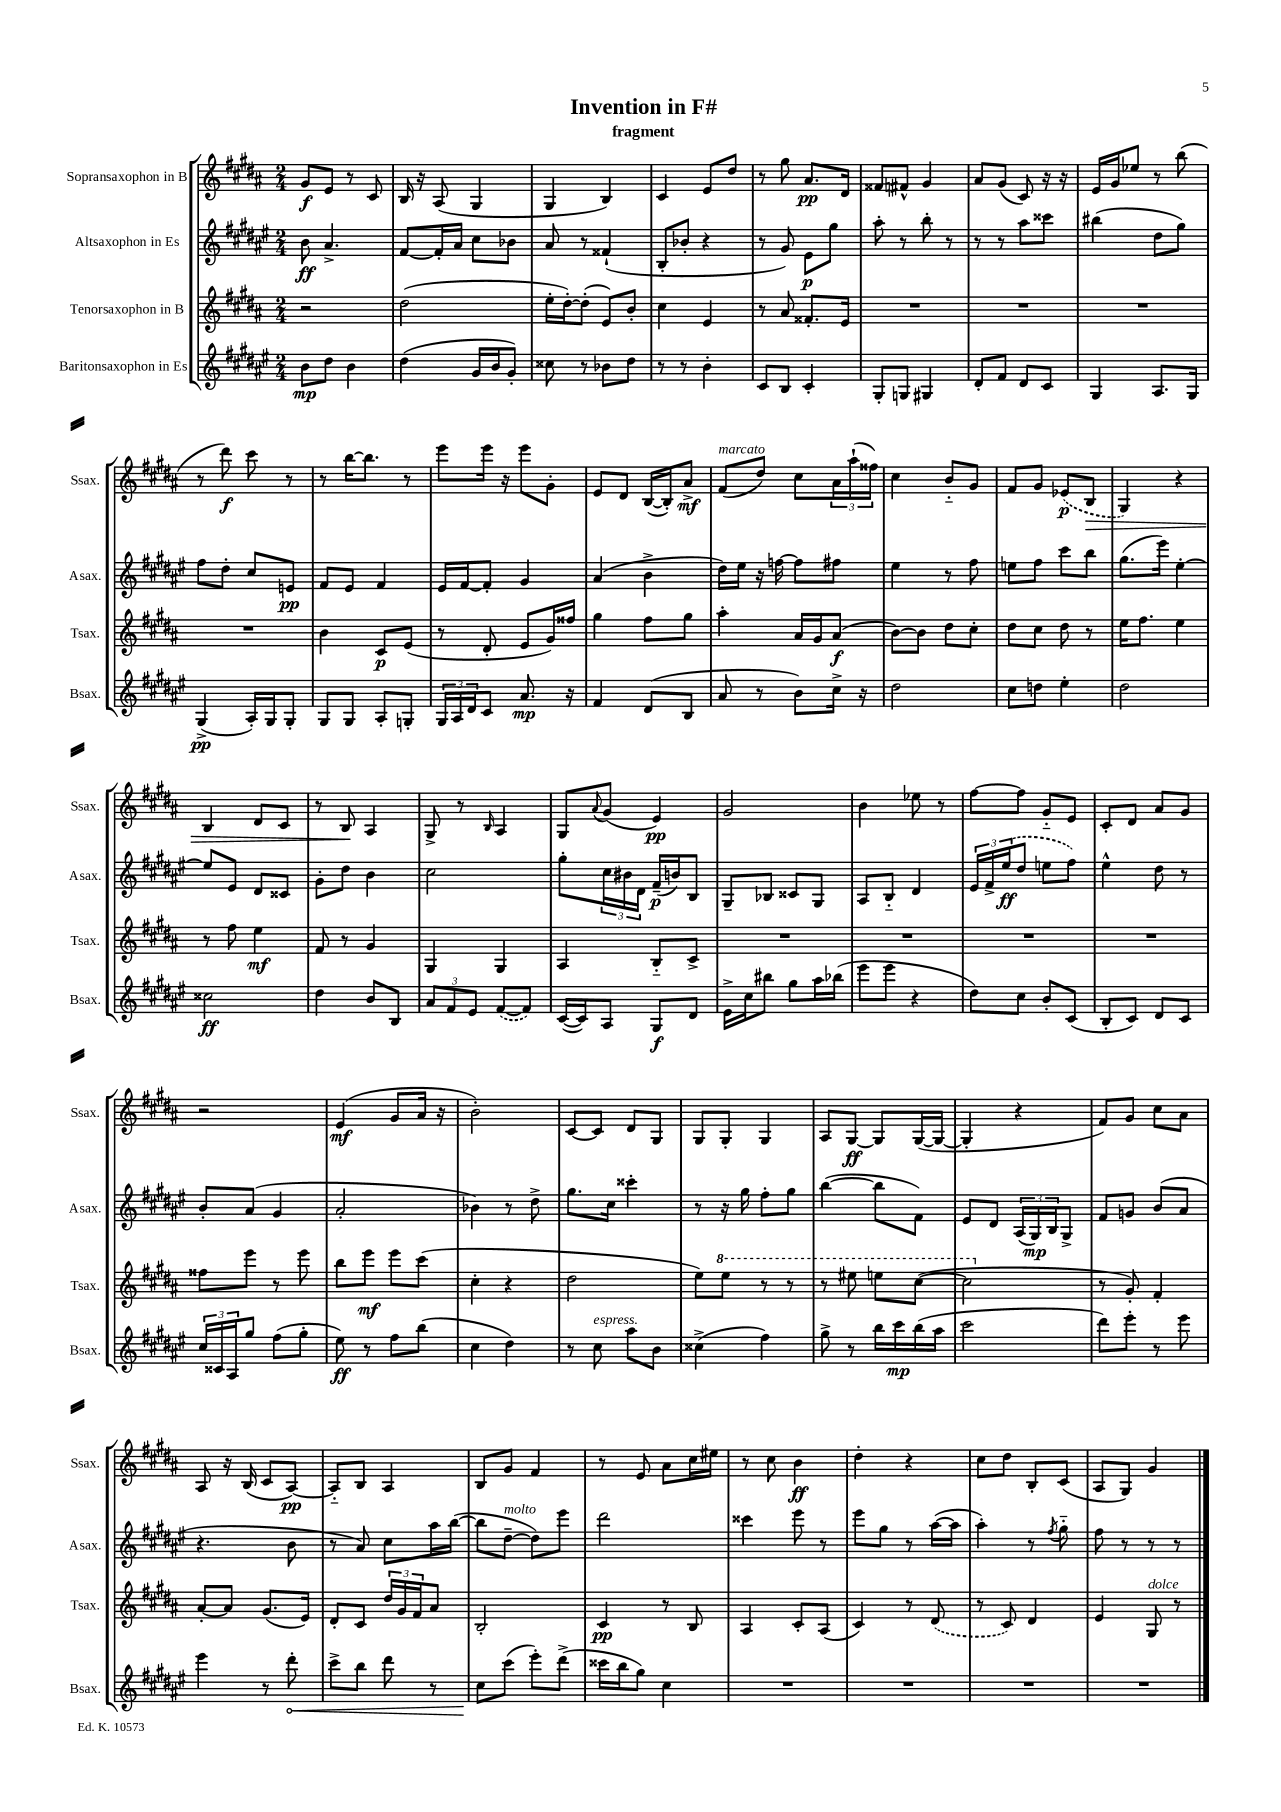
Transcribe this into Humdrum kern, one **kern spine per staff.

**kern	**kern	**kern	**kern
*staff4	*staff3	*staff2	*staff1
*clefG2	*clefG2	*clefG2	*clefG2
*k[f#c#g#d#a#e#]	*k[f#c#g#d#a#]	*k[f#c#g#d#a#e#]	*k[f#c#g#d#a#]
*M2/4	*M2/4	*M2/4	*M2/4
8b	2r	8b	8g#
8dd#	.	4.a#^	8e
4b	.	.	8r
.	.	.	8c#
=	=	=	=
(4dd#	(2dd#	[8f#	16B
.	.	.	16r
.	.	16f#']	(8A#
.	.	16a#	.
16g#	.	8cc#	4G#
16b	.	.	.
8g#')	.	8b-	.
=	=	=	=
8cc##	16ee'	8a#	4G#
.	[16dd#')	.	.
8r	(8dd#']	8r	.
8b-	8e)	(4f##`	4B)
8dd#	8b'	.	.
=	=	=	=
8r	4cc#	8B'	4c#
8r	.	8b-'	.
4b'	4e	4r	8e
.	.	.	8dd#
=	=	=	=
8c#	8r	8r	8r
8B	8a#	8g#)	8gg#
4c#'	8.f##'	8e#	8.a#
.	.	8gg#	.
.	16e	.	16d#
=	=	=	=
8G#'	2r	8aa#'	8f##
8G	.	8r	8f#^^
4G#	.	8bb'	4g#
.	.	8r	.
=	=	=	=
8d#'	2r	8r	8a#
8f#	.	8r	(8g#
8d#	.	8aa#	8c#)
8c#	.	8ccc##	16r
.	.	.	16r
=	=	=	=
4G#	2r	(4bb#	16e
.	.	.	16g#
.	.	.	8ee-
8.A#	.	8dd#	8r
.	.	8gg#)	(8bb
16G#	.	.	.
=	=	=	=
(4G#^	2r	8ff#	8r
.	.	8dd#'	8ddd#)
16A#')	.	8cc#	8ccc#
16G#	.	.	.
8G#'	.	8e	8r
=	=	=	=
8G#	4b	8f#	8r
8G#	.	8e#	[16bb
.	.	.	8.bb]
8A#'	8c#	4f#	.
8G'	(8e	.	8r
=	=	=	=
24G#	8r	16e#	8eee
24A#	.	.	.
.	.	[16f#	.
24d#	.	.	.
8c#	8d#'	8f#']	16eee
.	.	.	16r
8.a#	8e	4g#	8eee
.	16g#)	.	8g#'
16r	16ff##	.	.
=	=	=	=
4f#	4gg#	(4a#	8e
.	.	.	8d#
(8d#	8ff#	4b^	([16B
.	.	.	16B'])
8B	8gg#	.	8a#^
=	=	=	=
8a#	4aa#'	16dd#)	(8f#
.	.	16ee#	.
8r	.	16r	8dd#)
.	.	[16ff	.
8b)	16a#	8ff]	8cc#
.	16g#	.	.
16cc#^	(8a#	8ff#	24a#
.	.	.	(24aa#`
16r	.	.	.
.	.	.	24ff##)
=	=	=	=
2dd#	[8b)	4ee#	4cc#
.	8b]	.	.
.	8dd#	8r	8b'~
.	8cc#'	8ff#	8g#
=	=	=	=
8cc#	8dd#	8ee	8f#
8dd	8cc#	8ff#	8g#
4ee#'	8dd#	8ccc#	(8e-
.	8r	8bb	8B
=	=	=	=
2dd#	16ee	(8.gg#	4G#)
.	8.ff#	.	.
.	.	16eee#)	.
.	4ee	[4ee#'	4r
=	=	=	=
2cc##	8r	8ee#]	4B
.	8ff#	8e#	.
.	4ee	8d#	8d#
.	.	8c##	8c#
=	=	=	=
4dd#	8f#	8g#'	8r
.	8r	8dd#	8B
8b	4g#	4b	4A#
8B	.	.	.
=	=	=	=
12a#	4G#	2cc#	8G#^
12f#	.	.	.
.	.	.	8r
12e#	.	.	.
.	.	.	16qqB
([8f#	4G#	.	4A#
8f#])	.	.	.
=	=	=	=
([16c#	4A#	8gg#'	8G#
16c#])	.	.	.
.	.	.	8qqa#
8A#	.	24cc#	(8g#
.	.	24b#	.
.	.	24d#	.
8G#	8B'~	(16f#~	4e)
.	.	16b)	.
8d#	8c#^	8B	.
=	=	=	=
16e#^	2r	8G#~	2g#
16cc#	.	.	.
8bb#	.	8B-	.
8gg#	.	8c##	.
16aa#	.	8G#	.
(16bb-	.	.	.
=	=	=	=
8eee#	2r	8A#	4b
8eee#	.	8B'~	.
4r	.	4d#	8ee-
.	.	.	8r
=	=	=	=
8dd#)	2r	24e#	[8ff#
.	.	24f#^	.
.	.	(24ee#	.
8cc#	.	8dd#	8ff#]
8b'	.	8ee	8g#'~
(8c#	.	8ff#)	8e
=	=	=	=
8B'	2r	4ee#^^	8c#'
8c#)	.	.	8d#
8d#	.	8dd#	8a#
8c#	.	8r	8g#
=	=	=	=
24cc#	8ff##	8b'	2r
24c##	.	.	.
24A#	.	.	.
8gg#	8eee	(8a#	.
(8ff#	8r	4g#	.
8gg#'	8eee	.	.
=	=	=	=
8ee#)	8bb	2a#'	(4e
8r	8eee	.	.
8ff#	8eee	.	8g#
(8bb	(8ccc#	.	16a#
.	.	.	16r
=	=	=	=
4cc#	4cc#'	4b-)	2b')
4dd#)	4r	8r	.
.	.	8dd#^	.
=	=	=	=
8r	2dd#	8.gg#	[8c#
8cc#	.	.	8c#]
.	.	16cc#	.
8aa#	.	4ccc##'	8d#
8b	.	.	8G#
=	=	=	=
(4cc##^	8ee)	8r	8G#
.	8eee	16r	8G#'
.	.	16gg#	.
4ff#)	8r	8ff#'	4G#
.	8r	8gg#	.
=	=	=	=
8gg#^	8r	([4bb	8A#
8r	8eee#	.	[8G#
16bb	8eee	8bb]	8G#]
16ccc#	.	.	.
(16bb	([8ccc#	8f#)	([16G#
16aa#	.	.	16G#_
=	=	=	=
2ccc#	2ccc#]	8e#	4G#']
.	.	8d#	.
.	.	(24A#	4r
.	.	24G#)	.
.	.	24B	.
.	.	8G#^	.
=	=	=	=
8ddd#)	8r	8f#	8f#)
8eee#'	8g#')	8g	8g#
8r	4f#'	(8b	8cc#
8eee#	.	8a#	8a#
=	=	=	=
4eee#	[8a#'	4.r	8A#
.	8a#]	.	16r
.	.	.	(16B
8r	(8.g#	.	8c#
8ddd#'	.	8b	[8A#)
.	16e)	.	.
=	=	=	=
8ccc#^	8d#'	8r	8A#'~]
8bb	8c#	8a#)	8B
8ddd#	24dd#	8cc#	4A#
.	24g#	.	.
.	24f#	.	.
8r	8a#	16aa#	.
.	.	([16bb	.
=	=	=	=
8cc#	2B'	8bb]	8B
(8ccc#	.	[8dd#~	8g#
8eee#')	.	8dd#])	4f#
(8ddd#^	.	8eee#	.
=	=	=	=
16ccc##	4c#	2ddd#	8r
16bb	.	.	.
8gg#)	.	.	8e
4cc#	8r	.	8a#
.	8B	.	16cc#
.	.	.	16ee#
=	=	=	=
2r	4A#	4ccc##	8r
.	.	.	8cc#
.	8c#'	8eee#	4b
.	(8A#	8r	.
=	=	=	=
2r	4c#)	8eee#	4dd#'
.	.	8gg#	.
.	8r	8r	4r
.	(8d#	([16aa#	.
.	.	16aa#]	.
=	=	=	=
2r	8r	4aa#')	8cc#
.	8c#)	.	8dd#
.	4d#	8r	8B'
.	.	8qff#	.
.	.	8gg#'~	(8c#
=	=	=	=
2r	4e	8ff#	8A#
.	.	8r	8G#)
.	8G#	8r	4g#
.	8r	8r	.
==	==	==	==
*-	*-	*-	*-
